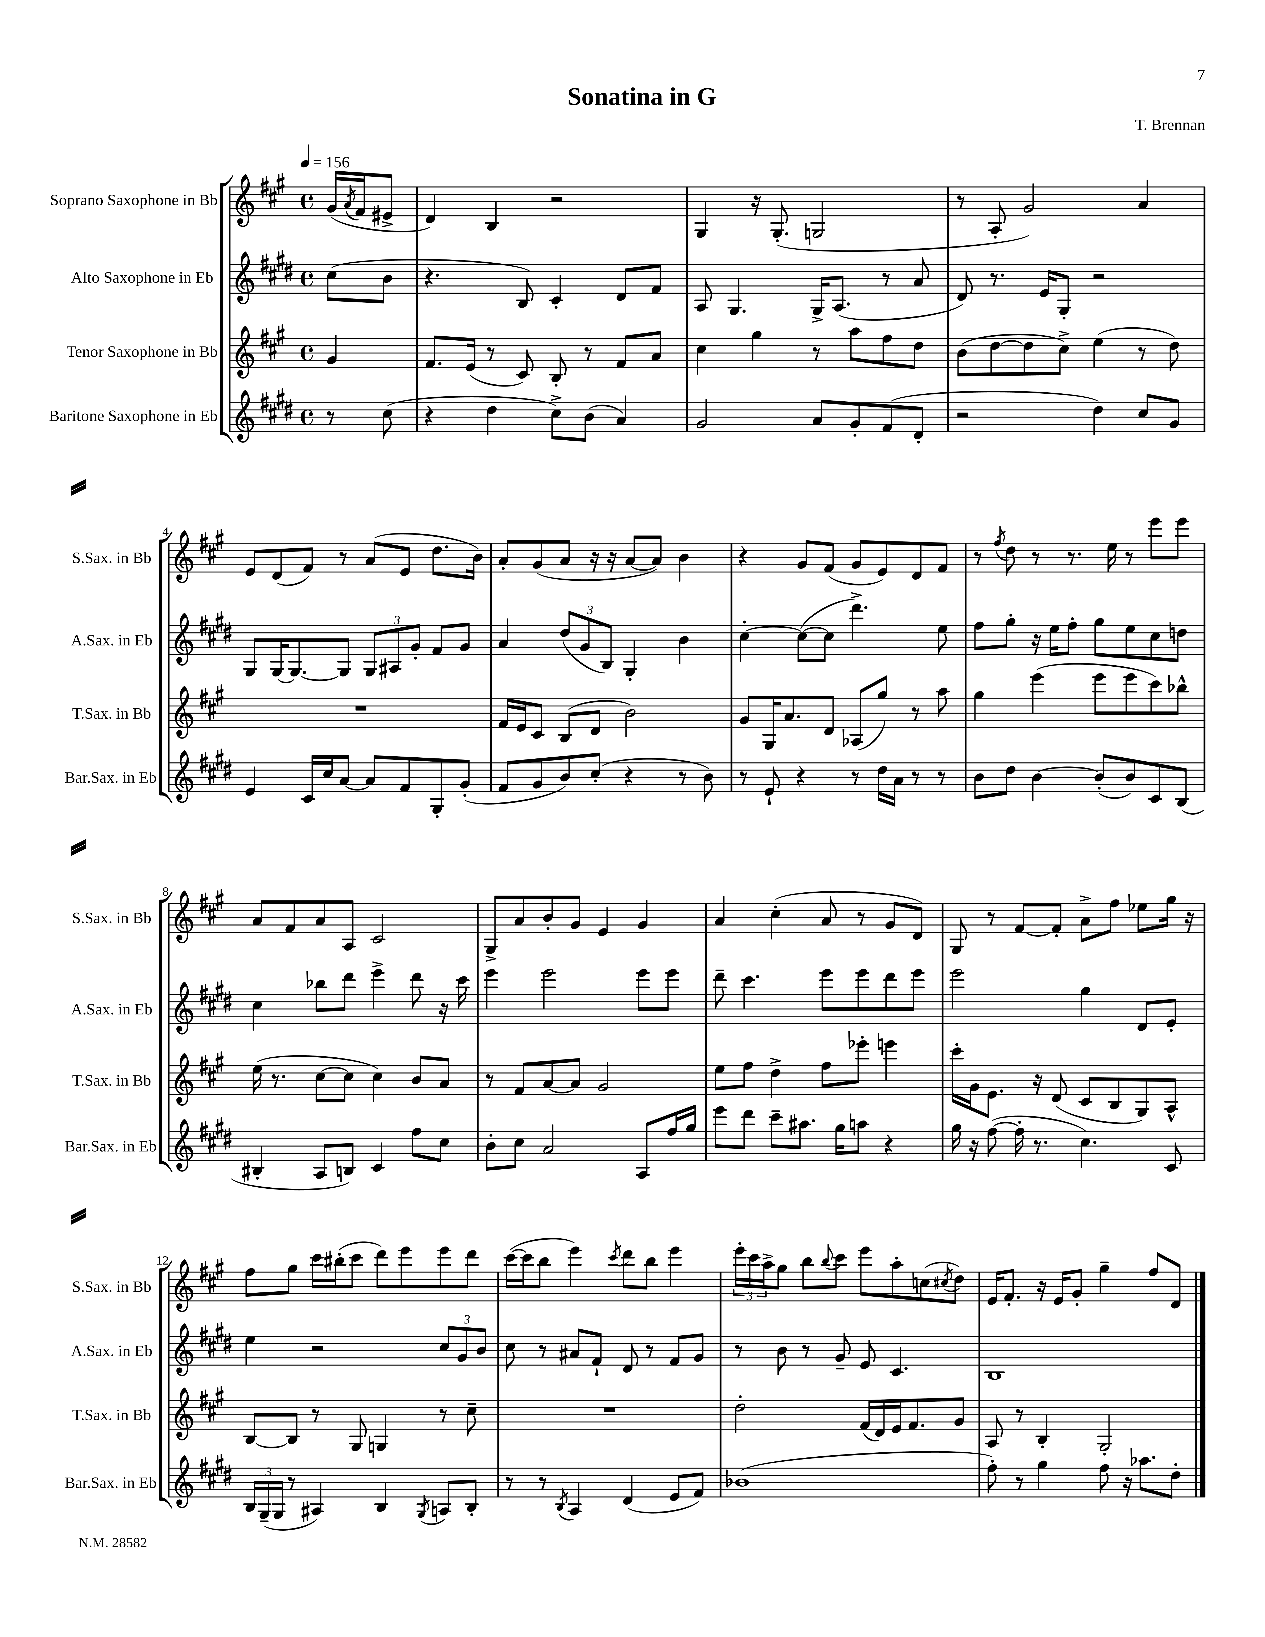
\header { title = "Sonatina in G" composer = "T. Brennan" }
<<
\new StaffGroup <<
\new Staff = "s0" \with { instrumentName = "Soprano Saxophone in Bb" shortInstrumentName = "S.Sax. in Bb" } {
    \clef treble \key a \major \defaultTimeSignature \time 4/4 \partial 4 \tempo 4 = 156
    gis'16( \acciaccatura { a'8 } fis'16 eis'8-> |
    d'4) b4 r2 |
    gis4 r16 gis8.-.( g2 |
    r8 a8-. gis'2) a'4 |
    e'8 d'8( fis'8) r8 a'8( e'8 d''8. b'16) |
    a'8-. gis'8( a'8 r16 r16 a'8~ a'8) b'4 |
    r4 gis'8 fis'8( gis'8 e'8) d'8 fis'8 |
    r8 \acciaccatura { fis''8 } d''8 r8 r8. e''16 r8 e'''8 e'''8 |
    a'8 fis'8 a'8 a8 cis'2 |
    gis8-> a'8 b'8-. gis'8 e'4 gis'4 |
    a'4 cis''4-.( a'8 r8 gis'8 d'8) |
    gis8 r8 fis'8~ fis'8-. a'8-> fis''8 ees''8 gis''16 r16 |
    fis''8 gis''8 cis'''16 bis''16-.( cis'''8 d'''8) e'''8 e'''8 d'''8 |
    cis'''16~( cis'''16 b''8 e'''4) \acciaccatura { cis'''8 } d'''8 b''8 e'''4 |
    \tuplet 3/2 { e'''16-. cis'''16 a''16-> } gis''8 b''8 \appoggiatura { b''8 } cis'''8 e'''8 a''8-. c''8( \acciaccatura { cis''8 } d''8) |
    e'16 fis'8.-. r16 e'16 gis'8-. gis''4-- fis''8 d'8 \bar "|." |
}
\new Staff = "s1" \with { instrumentName = "Alto Saxophone in Eb" shortInstrumentName = "A.Sax. in Eb" } {
    \clef treble \key e \major \defaultTimeSignature \time 4/4 \partial 4
    cis''8( b'8 |
    r4. b8) cis'4-. dis'8 fis'8 |
    a8 gis4. gis16-> a8.( r8 a'8 |
    dis'8) r8. e'16 gis8-. r2 |
    gis8 gis16~ gis8.~ gis8 \tuplet 3/2 { gis8 ais8 gis'8-. } fis'8 gis'8 |
    a'4 \tuplet 3/2 { dis''8( gis'8 b8) } gis4-. b'4 |
    cis''4~-. cis''8~( cis''8 dis'''4.->) e''8 |
    fis''8 gis''8-. r16 e''16 fis''8-. gis''8 e''8 cis''8 d''8 |
    cis''4 bes''8 dis'''8 e'''4-> dis'''8 r16 cis'''16 |
    e'''4 e'''2 e'''8 e'''8 |
    dis'''8-- cis'''4. e'''8 e'''8 dis'''8 e'''8 |
    e'''2 gis''4 dis'8 e'8-. |
    e''4 r2 \tuplet 3/2 { cis''8 gis'8 b'8 } |
    cis''8 r8 ais'8 fis'8-! dis'8 r8 fis'8 gis'8 |
    r8 b'8 r8 gis'8-- e'8 cis'4. |
    b1 \bar "|." |
}
\new Staff = "s2" \with { instrumentName = "Tenor Saxophone in Bb" shortInstrumentName = "T.Sax. in Bb" } {
    \clef treble \key a \major \defaultTimeSignature \time 4/4 \partial 4
    gis'4 |
    fis'8. e'16( r8 cis'8) b8-. r8 fis'8 a'8 |
    cis''4 gis''4 r8 a''8 fis''8 d''8 |
    b'8( d''8~ d''8 cis''8->) e''4( r8 d''8) |
    R1 |
    fis'16 e'16 cis'8 b8( d'8 b'2) |
    gis'8 gis16 a'8. d'8 aes8( gis''8) r8 a''8 |
    gis''4 e'''4( e'''8 e'''8 cis'''8) bes''8-^ |
    e''16( r8. cis''8~ cis''8 cis''4) b'8 a'8 |
    r8 fis'8 a'8~ a'8 gis'2 |
    e''8 fis''8 d''4-> fis''8 ees'''8-. e'''4 |
    cis'''16-. gis'16 e'8. r16 d'8( cis'8 b8 gis8) a8-^ |
    b8~ b8 r8 gis8 g4 r8 cis''8-- |
    R1 |
    d''2-. fis'16( d'16) e'16 fis'8. gis'8 |
    a8 r8 b4-. gis2-. \bar "|." |
}
\new Staff = "s3" \with { instrumentName = "Baritone Saxophone in Eb" shortInstrumentName = "Bar.Sax. in Eb" } {
    \clef treble \key e \major \defaultTimeSignature \time 4/4 \partial 4
    r8 cis''8( |
    r4 dis''4 cis''8->) b'8( a'4) |
    gis'2 a'8 gis'8-. fis'8( dis'8-. |
    r2 dis''4) cis''8 gis'8 |
    e'4 cis'16 cis''16 a'8~ a'8 fis'8 gis8-. gis'8-.( |
    fis'8 gis'8 b'8) cis''8-.( r4 r8 b'8) |
    r8 e'8-! r4 r8 dis''16 a'16 r8 r8 |
    b'8 dis''8 b'4~ b'8-.( b'8) cis'8 b8( |
    bis4-. a8 b8) cis'4 fis''8 cis''8 |
    b'8-. cis''8 a'2 a8 fis''16 gis''16 |
    e'''8 dis'''8 cis'''8-- ais''8. gis''16 a''8 r4 |
    gis''16 r16 fis''8~( fis''16-. r8. cis''4.) cis'8 |
    \tuplet 3/2 { b16 gis16--( gis16 } r8 ais4) b4 \acciaccatura { gis8 } a8 b8-. |
    r8 r8 \acciaccatura { b8 } a4 dis'4( e'8 fis'8) |
    bes'1( |
    fis''8-.) r8 gis''4 fis''8 r16 aes''8. dis''8-. \bar "|." |
}
>>
>>
